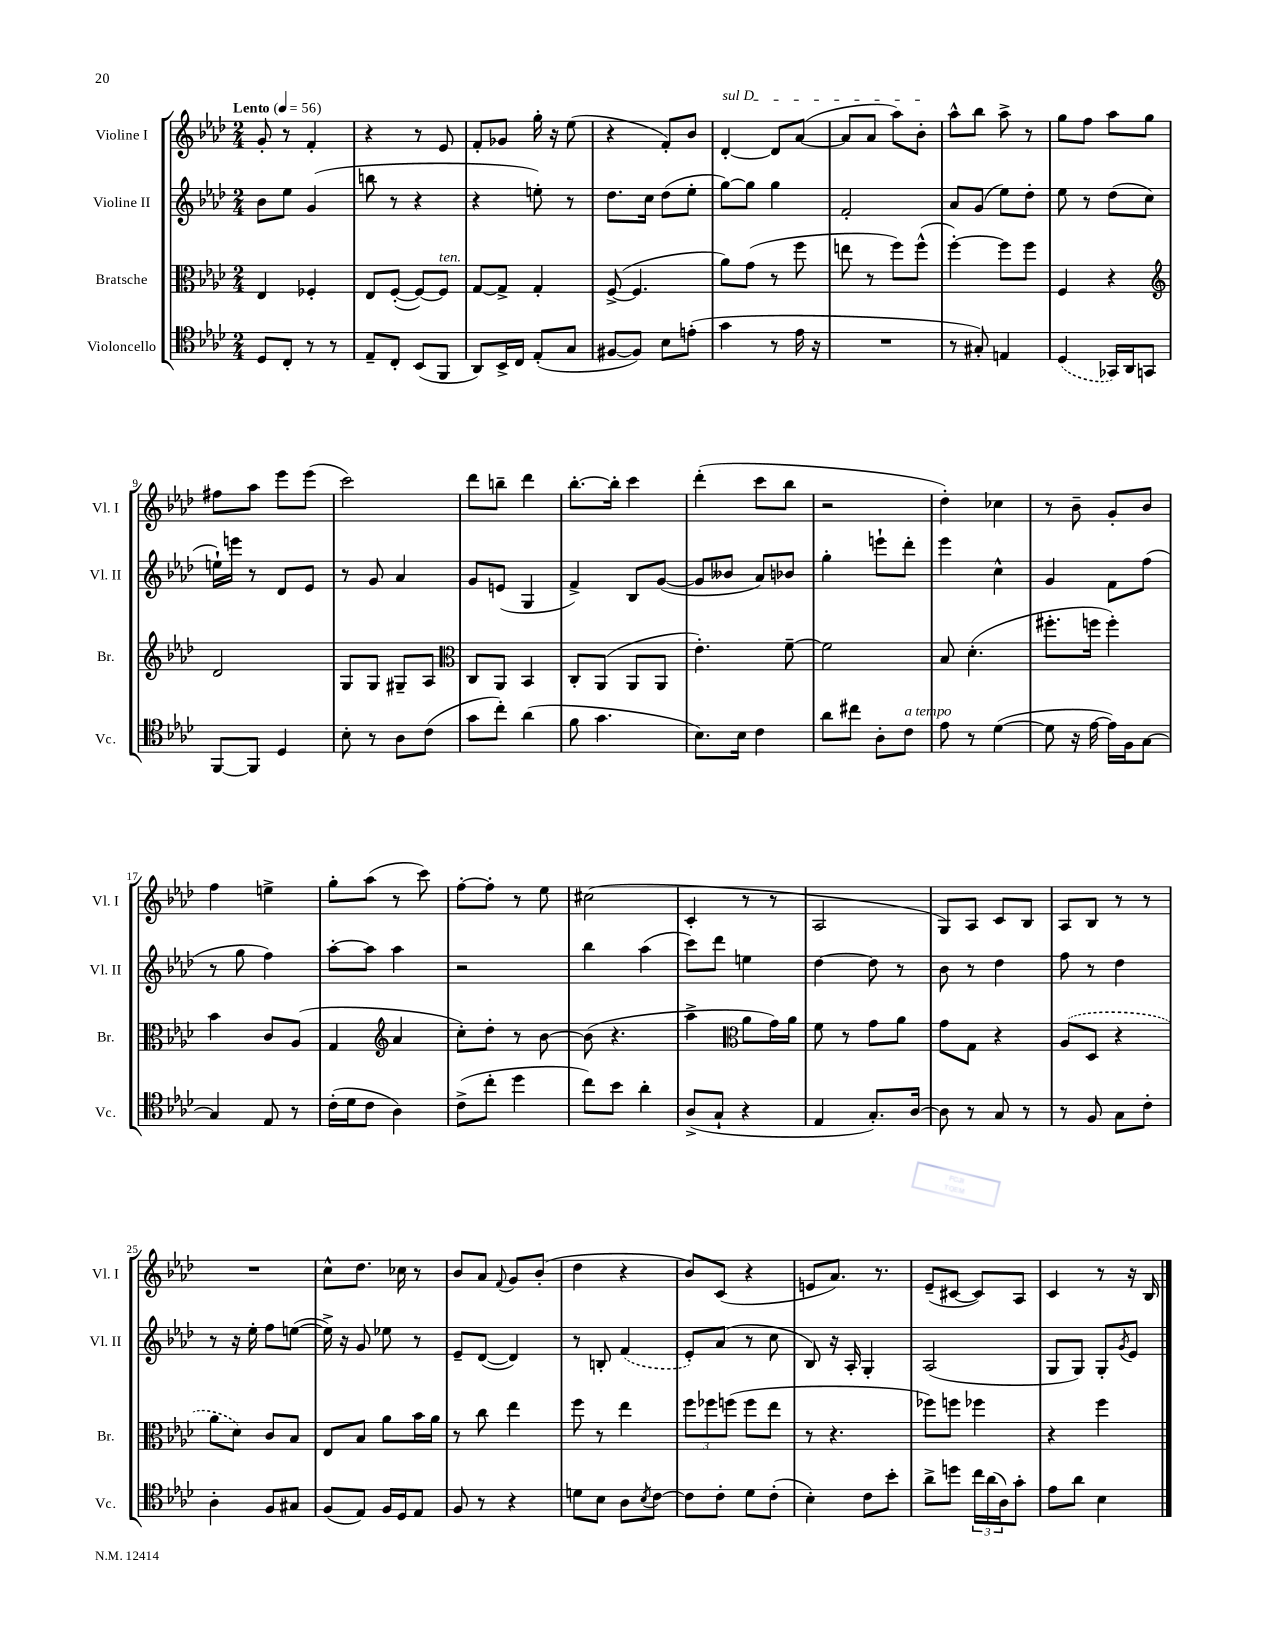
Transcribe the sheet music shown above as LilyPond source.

<<
\new StaffGroup <<
\new Staff = "s0" \with { instrumentName = "Violine I" shortInstrumentName = "Vl. I" } {
    \clef treble \key aes \major \numericTimeSignature \time 2/4 \tempo "Lento" 4 = 56
    g'8-. r8 f'4-. |
    r4 r8 ees'8 |
    f'8-. ges'8 g''16-. r16 ees''8( |
    r4 f'8-.) bes'8 |
    \once \override TextSpanner.bound-details.left.text = \markup { \italic "sul D" } des'4~-.\startTextSpan des'8 aes'8~( |
    aes'8 aes'8 aes''8) bes'8-.\stopTextSpan |
    aes''8-^ bes''8 aes''8-> r8 |
    g''8 f''8 aes''8 g''8 |
    fis''8 aes''8 ees'''8 ees'''8( |
    c'''2) |
    des'''8 b''8-- des'''4 |
    bes''8.~-. bes''16-. c'''4 |
    des'''4-.( c'''8 bes''8 |
    r2 |
    des''4-.) ces''4 |
    r8 bes'8-- g'8-. bes'8 |
    f''4 e''4-> |
    g''8-. aes''8( r8 c'''8) |
    f''8~-. f''8-. r8 ees''8 |
    cis''2( |
    c'4-. r8 r8 |
    aes2 |
    g8) aes8 c'8 bes8 |
    aes8 bes8 r8 r8 |
    R2 |
    c''8-^ des''8. ces''16 r8 |
    bes'8 aes'8 \appoggiatura { f'8 } g'8 bes'8-.( |
    des''4 r4 |
    bes'8) c'8( r4 |
    e'8 aes'8.) r8. |
    ees'8--( cis'8~ cis'8) aes8 |
    c'4 r8 r16 bes16 \bar "|." |
}
\new Staff = "s1" \with { instrumentName = "Violine II" shortInstrumentName = "Vl. II" } {
    \clef treble \key aes \major \numericTimeSignature \time 2/4
    bes'8 ees''8 g'4( |
    b''8 r8 r4 |
    r4 e''8-.) r8 |
    des''8. c''16 des''8( ees''8-. |
    g''8~) g''8 g''4 |
    f'2-. |
    aes'8 g'8( ees''8) des''8-. |
    ees''8 r8 des''8( c''8 |
    e''16-!) e'''16 r8 des'8 ees'8 |
    r8 g'8 aes'4 |
    g'8 e'8( g4 |
    f'4->) bes8 g'8~( |
    g'8 beses'8 aes'8) bes'8 |
    g''4-. e'''8-! des'''8-. |
    ees'''4 c''4-^ |
    g'4 f'8 f''8( |
    r8 g''8 f''4) |
    aes''8~-. aes''8 aes''4 |
    r2 |
    bes''4 aes''4( |
    c'''8) des'''8 e''4 |
    des''4~ des''8 r8 |
    bes'8 r8 des''4 |
    f''8 r8 des''4 |
    r8 r16 ees''16-. f''8 e''8~( |
    e''16->) r16 g'8 ees''8 r8 |
    ees'8-- des'8~( des'4) |
    r8 b8-. \once \slurDashed f'4( |
    ees'8-.) aes'8( r8 c''8 |
    bes8) r16 aes16-. g4-. |
    aes2( |
    g8 g8) g8-. \acciaccatura { g'8 } ees'8 \bar "|." |
}
\new Staff = "s2" \with { instrumentName = "Bratsche" shortInstrumentName = "Br." } {
    \clef alto \key aes \major \numericTimeSignature \time 2/4
    ees4 fes4-. |
    ees8 f8~-.( f8~) f8^\markup { \italic "ten." } |
    g8~ g8-> g4-. |
    f8~->( f4. |
    aes'8) g'8( r8 f''8 |
    e''8 r8 f''8) f''8-^( |
    f''4~-.) f''8 f''8 |
    f4 r4 |
    \clef treble des'2 |
    g8 g8 gis8-- aes8 |
    \clef alto c8 aes,8 bes,4 |
    c8-. aes,8( aes,8 aes,8 |
    ees'4.-.) f'8~-- |
    f'2 |
    bes8 des'4.-.( |
    fis''8.-. f''16 f''4-.) |
    bes'4 c'8 aes8( |
    g4 \clef treble aes'4 |
    c''8-.) des''8-. r8 bes'8~ |
    bes'8( r4. |
    aes''4-> \clef alto aes'8 g'16) aes'16 |
    f'8 r8 g'8 aes'8 |
    g'8 g8 r4 |
    \once \slurDashed aes8( des8 r4 |
    aes'8 des'8) c'8 bes8 |
    ees8 bes8 aes'8 bes'16 aes'16 |
    r8 c''8 ees''4 |
    f''8 r8 ees''4 |
    \tuplet 3/2 { f''8 fes''8 f''8( } f''8 ees''8 |
    r8 r4. |
    fes''8) f''8 fes''4 |
    r4 f''4 \bar "|." |
}
\new Staff = "s3" \with { instrumentName = "Violoncello" shortInstrumentName = "Vc." } {
    \clef tenor \key aes \major \numericTimeSignature \time 2/4
    des8 c8-. r8 r8 |
    ees8-- c8-. bes,8( f,8 |
    aes,8) bes,16-> c16 ees8-.( g8 |
    fis8~ fis8) bes8 e'8-.( |
    g'4 r8 ees'16 r16 |
    R2 |
    r8 gis8-.) e4 |
    \once \slurDashed des4( ges,16) aes,16 g,8 |
    f,8~ f,8 des4 |
    bes8-. r8 aes8 c'8( |
    g'8 c''8-.) aes'4( |
    f'8 g'4. |
    bes8.) bes16 c'4 |
    aes'8 cis''8 aes8-. c'8^\markup { \italic "a tempo" } |
    ees'8 r8 des'4~( |
    des'8 r16 ees'16~ ees'16) f16 g8~ |
    g4 ees8 r8 |
    c'16-.( des'16 c'8 aes4) |
    c'8->( c''8-. des''4 |
    c''8) bes'8 aes'4-. |
    aes8->( g8-! r4 |
    ees4 g8.-.) aes16~ |
    aes8 r8 g8 r8 |
    r8 f8 g8 c'8-. |
    aes4-. f8 gis8 |
    f8( ees8) f16 des16 ees8 |
    f8 r8 r4 |
    d'8 bes8 aes8 \acciaccatura { bes8 } c'8~ |
    c'8 c'8-. des'8 c'8-.( |
    bes4-.) c'8 bes'8-. |
    aes'8-> d''8 \tuplet 3/2 { c''16 aes'16( aes16) } g'8-. |
    ees'8 aes'8 bes4 \bar "|." |
}
>>
>>
